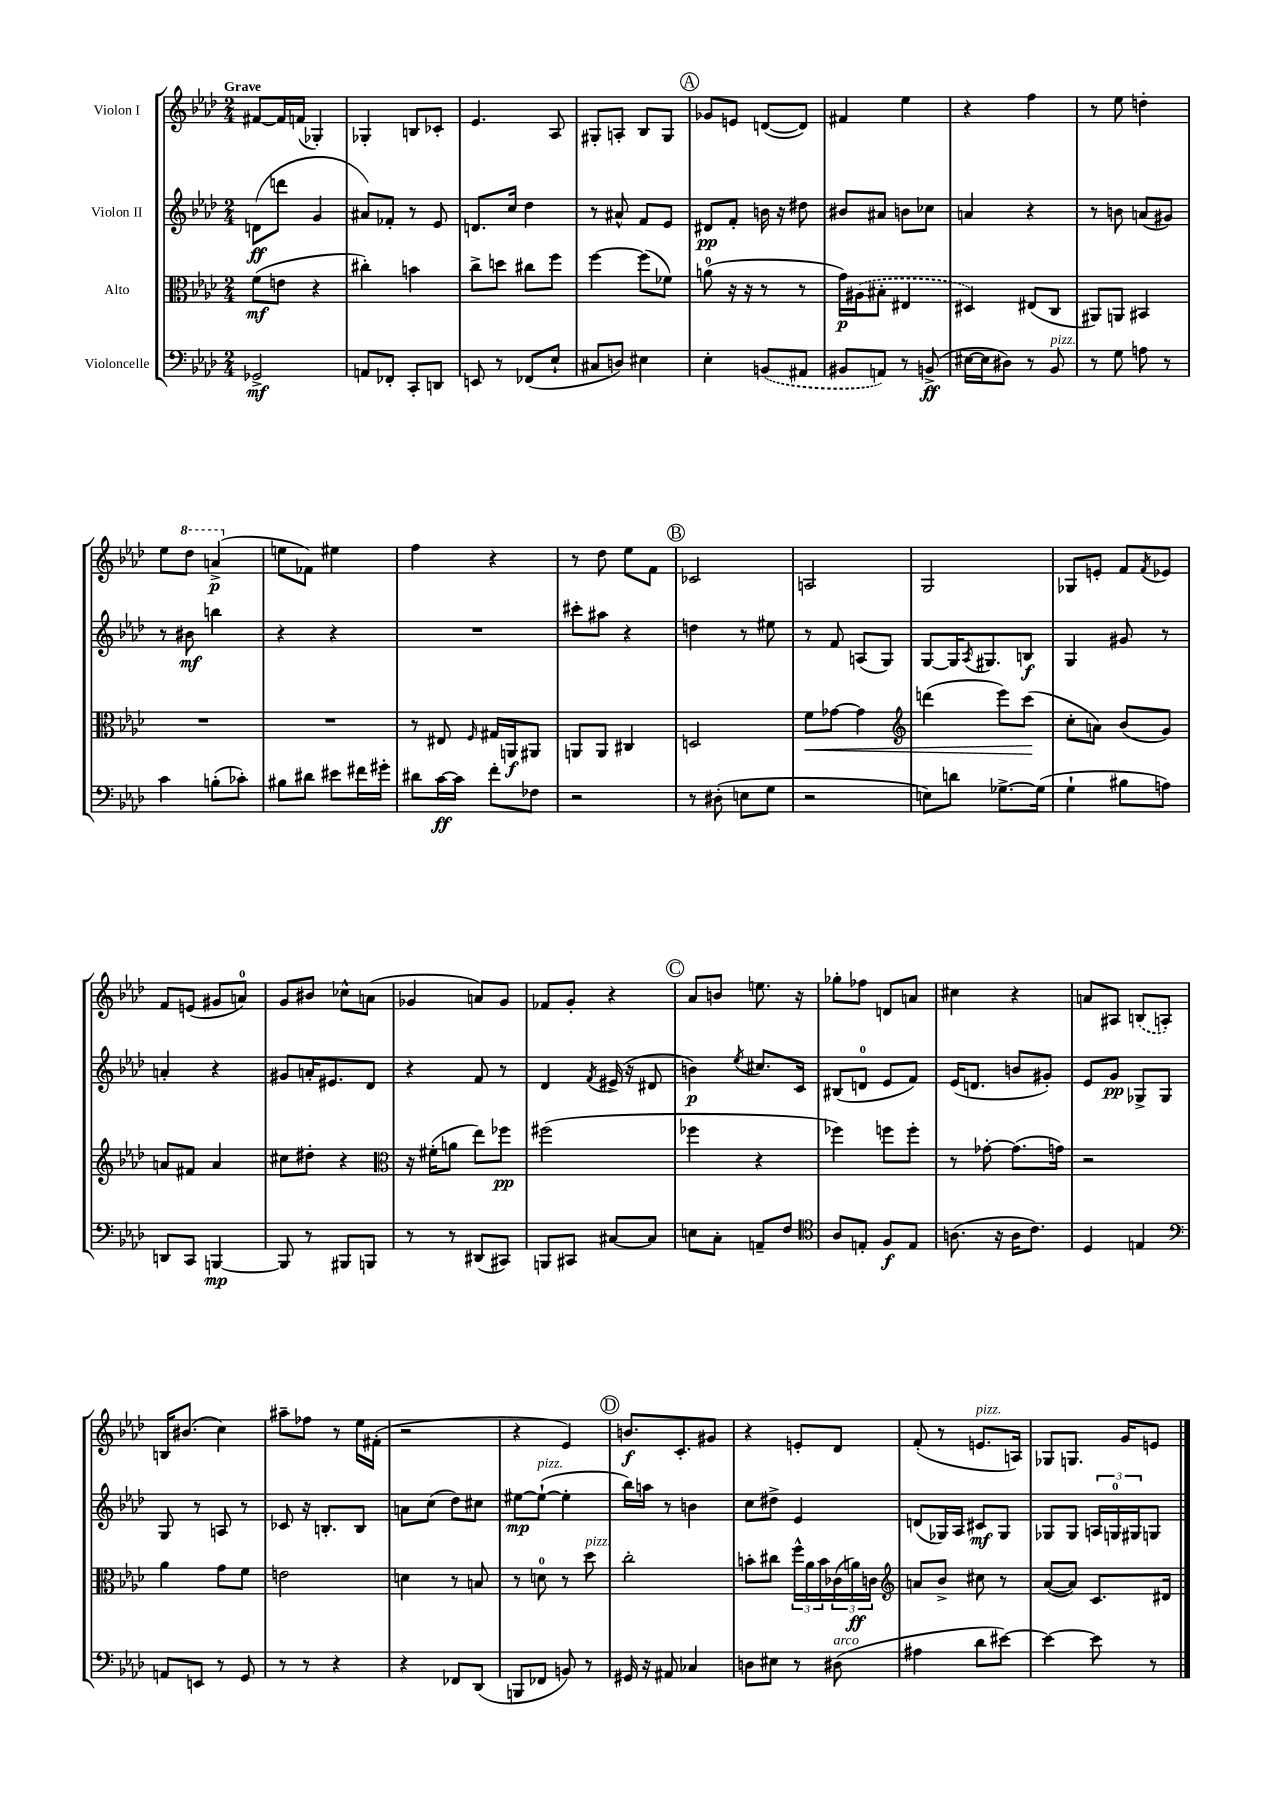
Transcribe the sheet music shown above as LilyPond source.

<<
\new StaffGroup <<
\new Staff = "s0" \with { instrumentName = "Violon I" } {
    \clef treble \key aes \major \numericTimeSignature \time 2/4 \tempo "Grave"
    fis'8~ fis'16 f'16( ges4-.) |
    ges4-. b8 ces'8-. |
    ees'4. aes8 |
    gis8-. a8-. bes8 gis8 |
    \mark \markup { \circle "A" } ges'8 e'8 d'8~( d'8) |
    fis'4 ees''4 |
    r4 f''4 |
    r8 ees''8 d''4-. |
    ees''8 \ottava #1 des'''8 a''4->\p( \ottava #0 |
    e''8 fes'8) eis''4 |
    f''4 r4 |
    r8 des''8 ees''8 f'8 |
    \mark \markup { \circle "B" } ces'2 |
    a2 |
    g2 |
    ges8 e'8-. f'8 \acciaccatura { f'8 } ees'8 |
    f'8 e'8( gis'8 a'8-0) |
    g'8 bis'8 ces''8-^ a'8( |
    ges'4 a'8) ges'8 |
    fes'8 g'8-. r4 |
    \mark \markup { \circle "C" } aes'8 b'8 e''8. r16 |
    ges''8-. fes''8 d'8 a'8 |
    cis''4 r4 |
    a'8 ais8 \once \slurDashed b8( a8-.) |
    b16 bis'8.( c''4) |
    ais''8-- fes''8 r8 ees''16 fis'16-.( |
    r2 |
    r4 ees'4) |
    \mark \markup { \circle "D" } b'8.\f c'8.-. gis'8 |
    r4 e'8-. des'8 |
    f'8-.( r8 e'8.^\markup { \italic "pizz." } a16) |
    ges8 g8. g'16 e'8 \bar "|." |
}
\new Staff = "s1" \with { instrumentName = "Violon II" } {
    \clef treble \key aes \major \numericTimeSignature \time 2/4
    d'8\ff( d'''8 g'4 |
    ais'8) fes'8-. r8 ees'8 |
    d'8. c''16 des''4 |
    r8 ais'8-^ f'8 ees'8 |
    \mark \markup { \circle "A" } dis'8\pp f'8-. b'16 r16 dis''8 |
    bis'8 ais'8 b'8 ces''8 |
    a'4 r4 |
    r8 b'8 a'8( gis'8) |
    r8 bis'8\mf b''4 |
    r4 r4 |
    R2 |
    cis'''8-. ais''8 r4 |
    \mark \markup { \circle "B" } d''4 r8 eis''8 |
    r8 f'8 a8( g8) |
    g8~ g16 \acciaccatura { aes8 } gis8. b8\f |
    g4 gis'8 r8 |
    a'4-. r4 |
    gis'8 a'16-. eis'8. des'8 |
    r4 f'8 r8 |
    des'4 \acciaccatura { f'8 } eis'16->( r16 dis'8 |
    \mark \markup { \circle "C" } b'4\p) \acciaccatura { ees''8 } cis''8. c'16 |
    bis8( d'8-0 ees'8 f'8) |
    ees'16( d'8. b'8 gis'8-.) |
    ees'8 g'8\pp ges8-> ges8 |
    g8 r8 a8 r8 |
    ces'8 r16 b8.-. b8 |
    a'8 c''8( des''8) cis''8 |
    eis''8~\mp eis''8~-!^\markup { \italic "pizz." }( eis''4-. |
    \mark \markup { \circle "D" } bes''16) a''16 r8 b'4 |
    c''8 dis''8-> ees'4 |
    d'8( ges16) aes16 cis'8\mf ges8 |
    ges8 ges8 \tuplet 3/2 { a16 g16-0 gis16 } g8 \bar "|." |
}
\new Staff = "s2" \with { instrumentName = "Alto" } {
    \clef alto \key aes \major \numericTimeSignature \time 2/4
    f'8\mf( e'8 r4 |
    cis''4-.) b'4 |
    c''8-> d''8 cis''8 f''8 |
    f''4~ f''8( fes'8) |
    \mark \markup { \circle "A" } a'8-0( r16 r16 r8 r8 |
    g'16\p) \once \slurDashed ais16( bis8-. eis4 |
    dis4) eis8( c8 |
    ais,8) a,8 bis,4 |
    R2 |
    R2 |
    r8 eis8 \grace { f16 } gis16 a,16\f ais,8 |
    a,8 a,8 cis4 |
    \mark \markup { \circle "B" } d2 |
    f'8\< ges'8~ ges'4 |
    \clef treble d'''4( ees'''8) c'''8\!( |
    c''8-. a'8) bes'8( g'8) |
    a'8 fis'8 a'4 |
    cis''8 dis''8-. r4 |
    \clef alto r16 fis'16-.( a'8 ees''8) fes''8\pp |
    fis''2( |
    \mark \markup { \circle "C" } fes''4 r4 |
    fes''4) f''8 f''8-. |
    r8 ges'8~-. ges'8.( g'16) |
    r2 |
    aes'4 g'8 f'8 |
    e'2 |
    d'4 r8 b8 |
    r8 d'8-0 r8 des''8^\markup { \italic "pizz." } |
    \mark \markup { \circle "D" } c''2-. |
    b'8-. cis''8 \tuplet 3/2 { f''16-^ aes'16 b'16 } \tuplet 3/2 { ces'16( a'16\ff) c'16 } |
    \clef treble a'8 bes'8-> cis''8 r8 |
    aes'8~( aes'8) c'8. dis'16 \bar "|." |
}
\new Staff = "s3" \with { instrumentName = "Violoncelle" } {
    \clef bass \key aes \major \numericTimeSignature \time 2/4
    ges,2->\mf |
    a,8 fes,8-. c,8-. d,8 |
    e,8 r8 fes,8( ees8-! |
    cis8 d8) eis4 |
    \mark \markup { \circle "A" } ees4-. \once \slurDashed b,8( ais,8 |
    bis,8 a,8) r8 b,8->\ff( |
    eis16~ eis16 dis8) r8 bes,8^\markup { \italic "pizz." } |
    r8 g8 a8 r8 |
    c'4 b8-.( ces'8-.) |
    bis8 dis'8 eis'8 fis'16 gis'16-. |
    dis'8 c'16~\ff c'16 f'8-. fes8 |
    r2 |
    \mark \markup { \circle "B" } r8 dis8-.( e8 g8 |
    r2 |
    e8) d'8 ges8.~-> ges16( |
    g4-! bis8 a8) |
    d,8 c,8 b,,4~\mp |
    b,,8 r8 bis,,8 b,,8 |
    r8 r8 dis,8( cis,8) |
    b,,8 cis,8 cis8~ cis8 |
    \mark \markup { \circle "C" } e8 c8-. a,8-- f8 |
    \clef tenor aes8 e8-. f8\f e8 |
    a8.( r16 a16 c'8.) |
    des4 e4 |
    \clef bass a,8 e,8 r8 g,8 |
    r8 r8 r4 |
    r4 fes,8 des,8( |
    b,,8 fes,8 b,8) r8 |
    \mark \markup { \circle "D" } gis,16 r16 ais,8 ces4 |
    d8 eis8 r8 dis8^\markup { \italic "arco" }( |
    ais4 des'8 eis'8~) |
    eis'4~ eis'8 r8 \bar "|." |
}
>>
>>
\layout { \context { \Score \remove "Bar_number_engraver" } }
